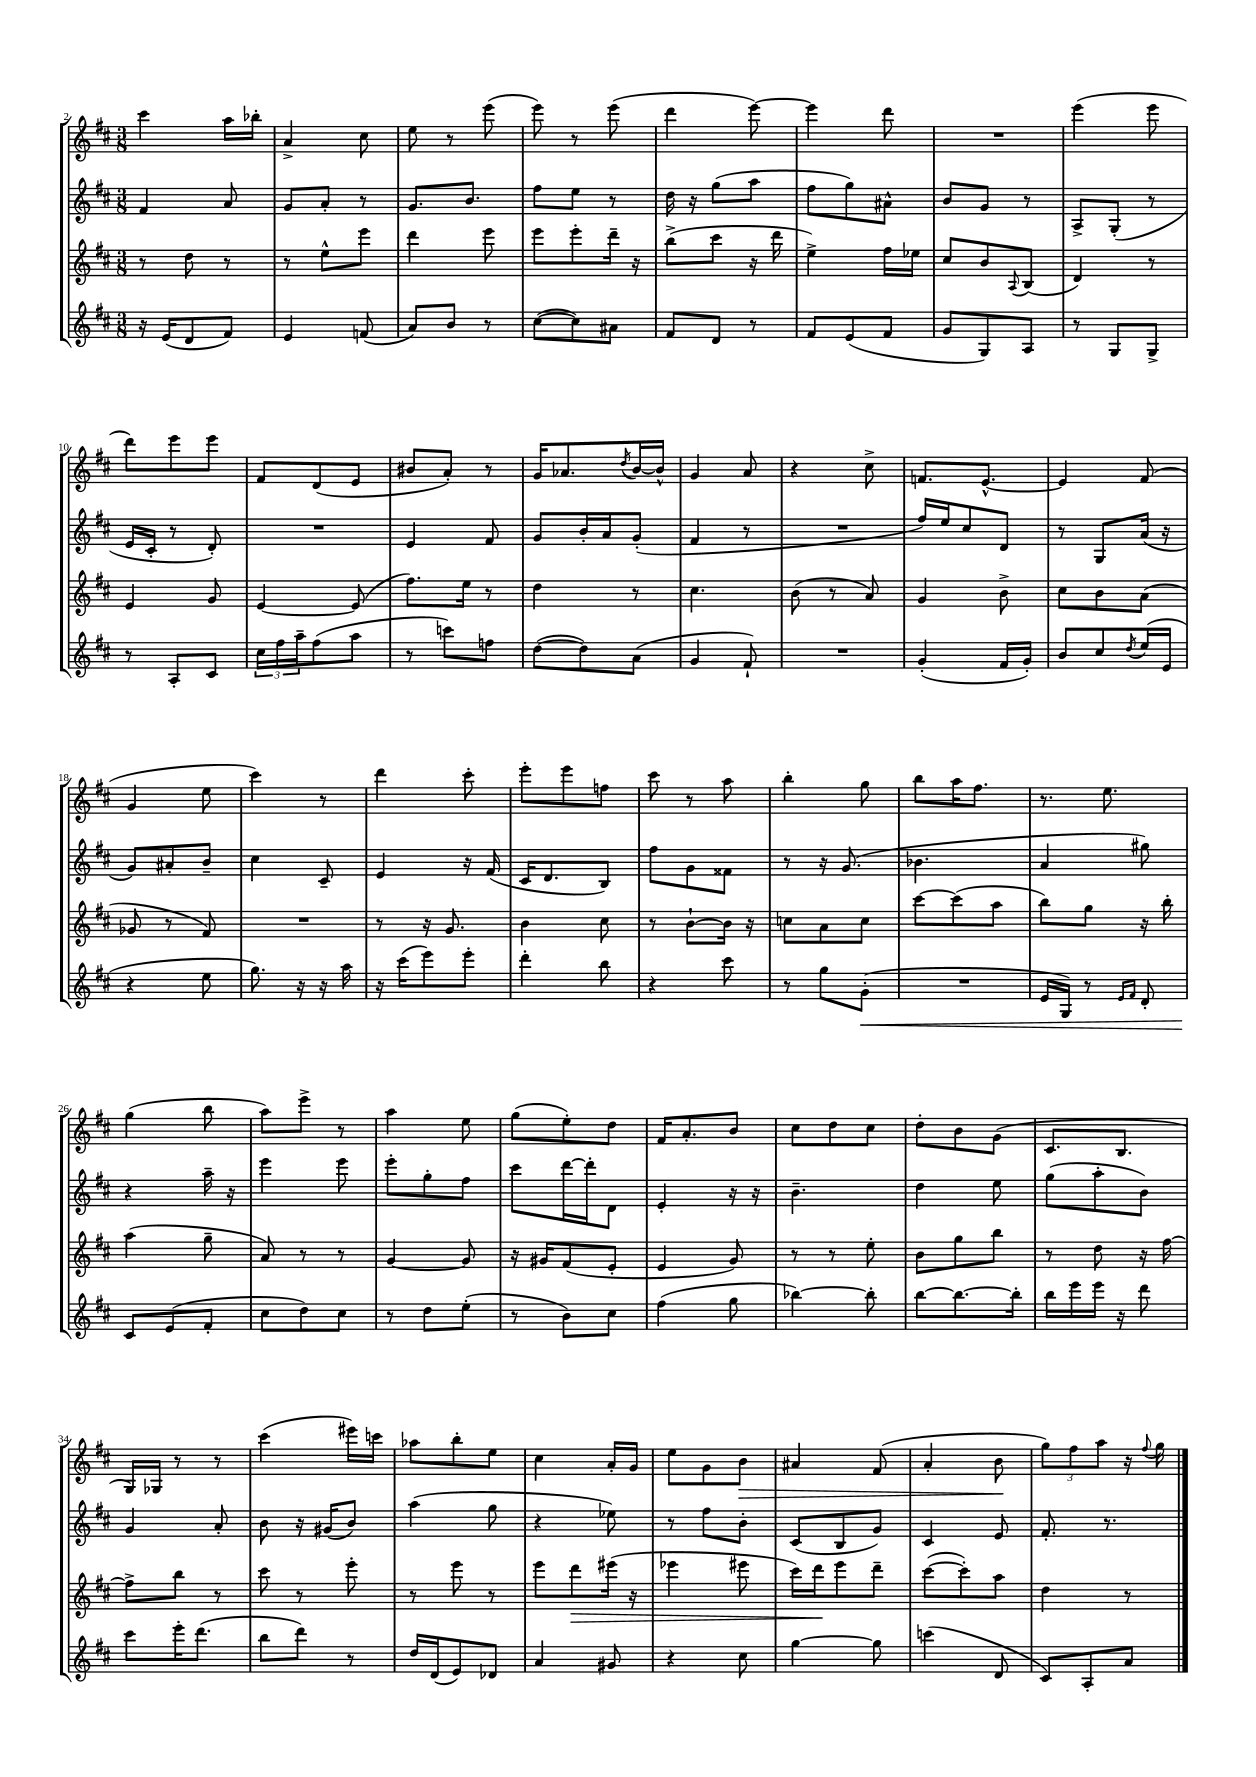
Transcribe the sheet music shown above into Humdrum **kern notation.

**kern	**kern	**kern	**kern
*staff4	*staff3	*staff2	*staff1
*clefG2	*clefG2	*clefG2	*clefG2
*k[f#c#]	*k[f#c#]	*k[f#c#]	*k[f#c#]
*M3/8	*M3/8	*M3/8	*M3/8
16r	8r	4f#	4ccc#
(16e	.	.	.
8d	8dd	.	.
8f#)	8r	8a	16aa
.	.	.	16bb-'
=	=	=	=
4e	8r	8g	4a^
.	8ee^^	8a'	.
(8f	8eee	8r	8cc#
=	=	=	=
8a)	4ddd	8.g	8ee
8b	.	.	8r
.	.	8.b	.
8r	8eee	.	(8eee
=	=	=	=
([8cc#	8eee	8ff#	8eee)
8cc#])	8eee'	8ee	8r
8a#	16ddd~	8r	(8eee
.	16r	.	.
=	=	=	=
8f#	(8bb^	16dd	4ddd
.	.	16r	.
8d	8ccc#	(8gg	.
8r	16r	8aa	[8eee)
.	16ddd	.	.
=	=	=	=
8f#	4ee^)	8ff#	4eee]
(8e	.	8gg)	.
8f#	16ff#	8a#^^	8ddd
.	16ee-	.	.
=	=	=	=
8g	8cc#	8b	4.r
8G)	8b	8g	.
.	8qqA	.	.
8A	(8B	8r	.
=	=	=	=
8r	4d)	8A^	(4eee
8G	.	(8G'	.
8G^	8r	8r	8eee
=	=	=	=
8r	4e	16e	8ddd)
.	.	16c#'	.
8A'	.	8r	8eee
8c#	8g	8d')	8eee
=	=	=	=
24cc#	[4e	4.r	8f#
24ff#	.	.	.
24aa~	.	.	.
(8ff#	.	.	(8d
8aa	(8e]	.	8e
=	=	=	=
8r	8.ff#)	4e	8b#
8ccc)	.	.	8a')
.	16ee	.	.
8ff	8r	8f#	8r
=	=	=	=
([8dd	4dd	8g	16g
.	.	.	8.a-
8dd])	.	16b'	.
.	.	16a	.
.	.	.	8qdd
(8a	8r	(8g'	[16b
.	.	.	16b^^]
=	=	=	=
4g	4.cc#	4f#	4g
8f#`)	.	8r	8a
=	=	=	=
4.r	(8b	4.r	4r
.	8r	.	.
.	8a)	.	8cc#^
=	=	=	=
(4g'	4g	16ff#)	8.f
.	.	16ee	.
.	.	8cc#	.
.	.	.	[8.e^^
16f#	8b^	8d	.
16g')	.	.	.
=	=	=	=
8b	8cc#	8r	4e]
8cc#	8b	8G	.
8qdd	.	.	.
(16ee	(8a	(16a	(8f#
16e	.	16r	.
=	=	=	=
4r	8g-	8g)	4g
.	8r	8a#'	.
8ee	8f#)	8b~	8ee
=	=	=	=
8.gg)	4.r	4cc#	4ccc#)
16r	.	.	.
16r	.	8c#~	8r
16aa	.	.	.
=	=	=	=
16r	8r	4e	4ddd
(16ccc#	.	.	.
8eee)	16r	.	.
.	8.g	.	.
8eee'	.	16r	8ccc#'
.	.	(16f#	.
=	=	=	=
4ddd'	4b	16c#	8eee'
.	.	8.d	.
.	.	.	8eee
8bb	8cc#	8B)	8ff
=	=	=	=
4r	8r	8ff#	8ccc#
.	[8b`	8g	8r
8ccc#	16b]	8f##	8aa
.	16r	.	.
=	=	=	=
8r	8cc	8r	4bb'
8gg	8a	16r	.
.	.	(8.g	.
(8g'	8cc	.	8gg
=	=	=	=
4.r	[8ccc#	4.b-	8bb
.	(8ccc#]	.	16aa
.	.	.	8.ff#
.	8aa	.	.
=	=	=	=
16e	8bb)	4a	8.r
16G)	.	.	.
8r	8gg	.	.
.	.	.	8.ee
16qqe	.	.	.
16qqf#	.	.	.
8d'	16r	8gg#)	.
.	16bb'	.	.
=	=	=	=
8c#	(4aa	4r	(4gg
(8e	.	.	.
8f#'	8gg~	16aa~	8bb
.	.	16r	.
=	=	=	=
8cc#	8a)	4eee	8aa)
8dd)	8r	.	8eee^
8cc#	8r	8eee	8r
=	=	=	=
8r	[4g	8eee'	4aa
8dd	.	8gg'	.
(8ee'	8g]	8ff#	8ee
=	=	=	=
8r	16r	8ccc#	(8gg
.	16g#	.	.
8b)	(8f#	[16ddd	8ee')
.	.	16ddd']	.
8cc#	8e'	8d	8dd
=	=	=	=
(4ff#	4e	4e'	16f#
.	.	.	8.a'
8gg	8g)	16r	8b
.	.	16r	.
=	=	=	=
[4bb-)	8r	4.b~	8cc#
.	8r	.	8dd
8bb-']	8ee'	.	8cc#
=	=	=	=
[8bb	8b	4dd	8dd'
8.bb_	8gg	.	8b
.	8bb	8ee	(8g
16bb']	.	.	.
=	=	=	=
16bb	8r	(8gg	8.c#
16eee	.	.	.
16eee	8dd	8aa'	.
16r	.	.	8.B
8ddd	16r	8b)	.
.	[16ff#	.	.
=	=	=	=
8ccc#	8ff#^]	4g	16G)
.	.	.	16G-
16eee'	8bb	.	8r
(8.ddd	.	.	.
.	8r	8a'	8r
=	=	=	=
8bb	8ccc#	8b	(4ccc#
8ddd)	8r	16r	.
.	.	(16g#	.
8r	8eee'	8b)	16eee#)
.	.	.	16ccc
=	=	=	=
16dd	8r	(4aa	8aa-
(16d	.	.	.
8e)	8eee	.	8bb'
8d-	8r	8gg	8ee
=	=	=	=
4a	8eee	4r	4cc#
.	8ddd	.	.
8g#	(16eee#	8ee-)	16a'
.	16r	.	16g
=	=	=	=
4r	4eee-	8r	8ee
.	.	8ff#	8g
8cc#	8eee#	8b'	8b
=	=	=	=
[4gg	16ccc#)	(8c#	4a#
.	16ddd	.	.
.	8eee	8B	.
8gg]	8ddd~	8g)	(8f#
=	=	=	=
(4ccc	([8ccc#	4c#	4a'
.	8ccc#'])	.	.
8d	8aa	8e	8b
=	=	=	=
8c#)	4dd	8.f#'	12gg)
.	.	.	12ff#
8A'	.	.	.
.	.	.	12aa
.	.	8.r	.
8a	8r	.	16r
.	.	.	8qqff#
.	.	.	16gg
==	==	==	==
*-	*-	*-	*-
